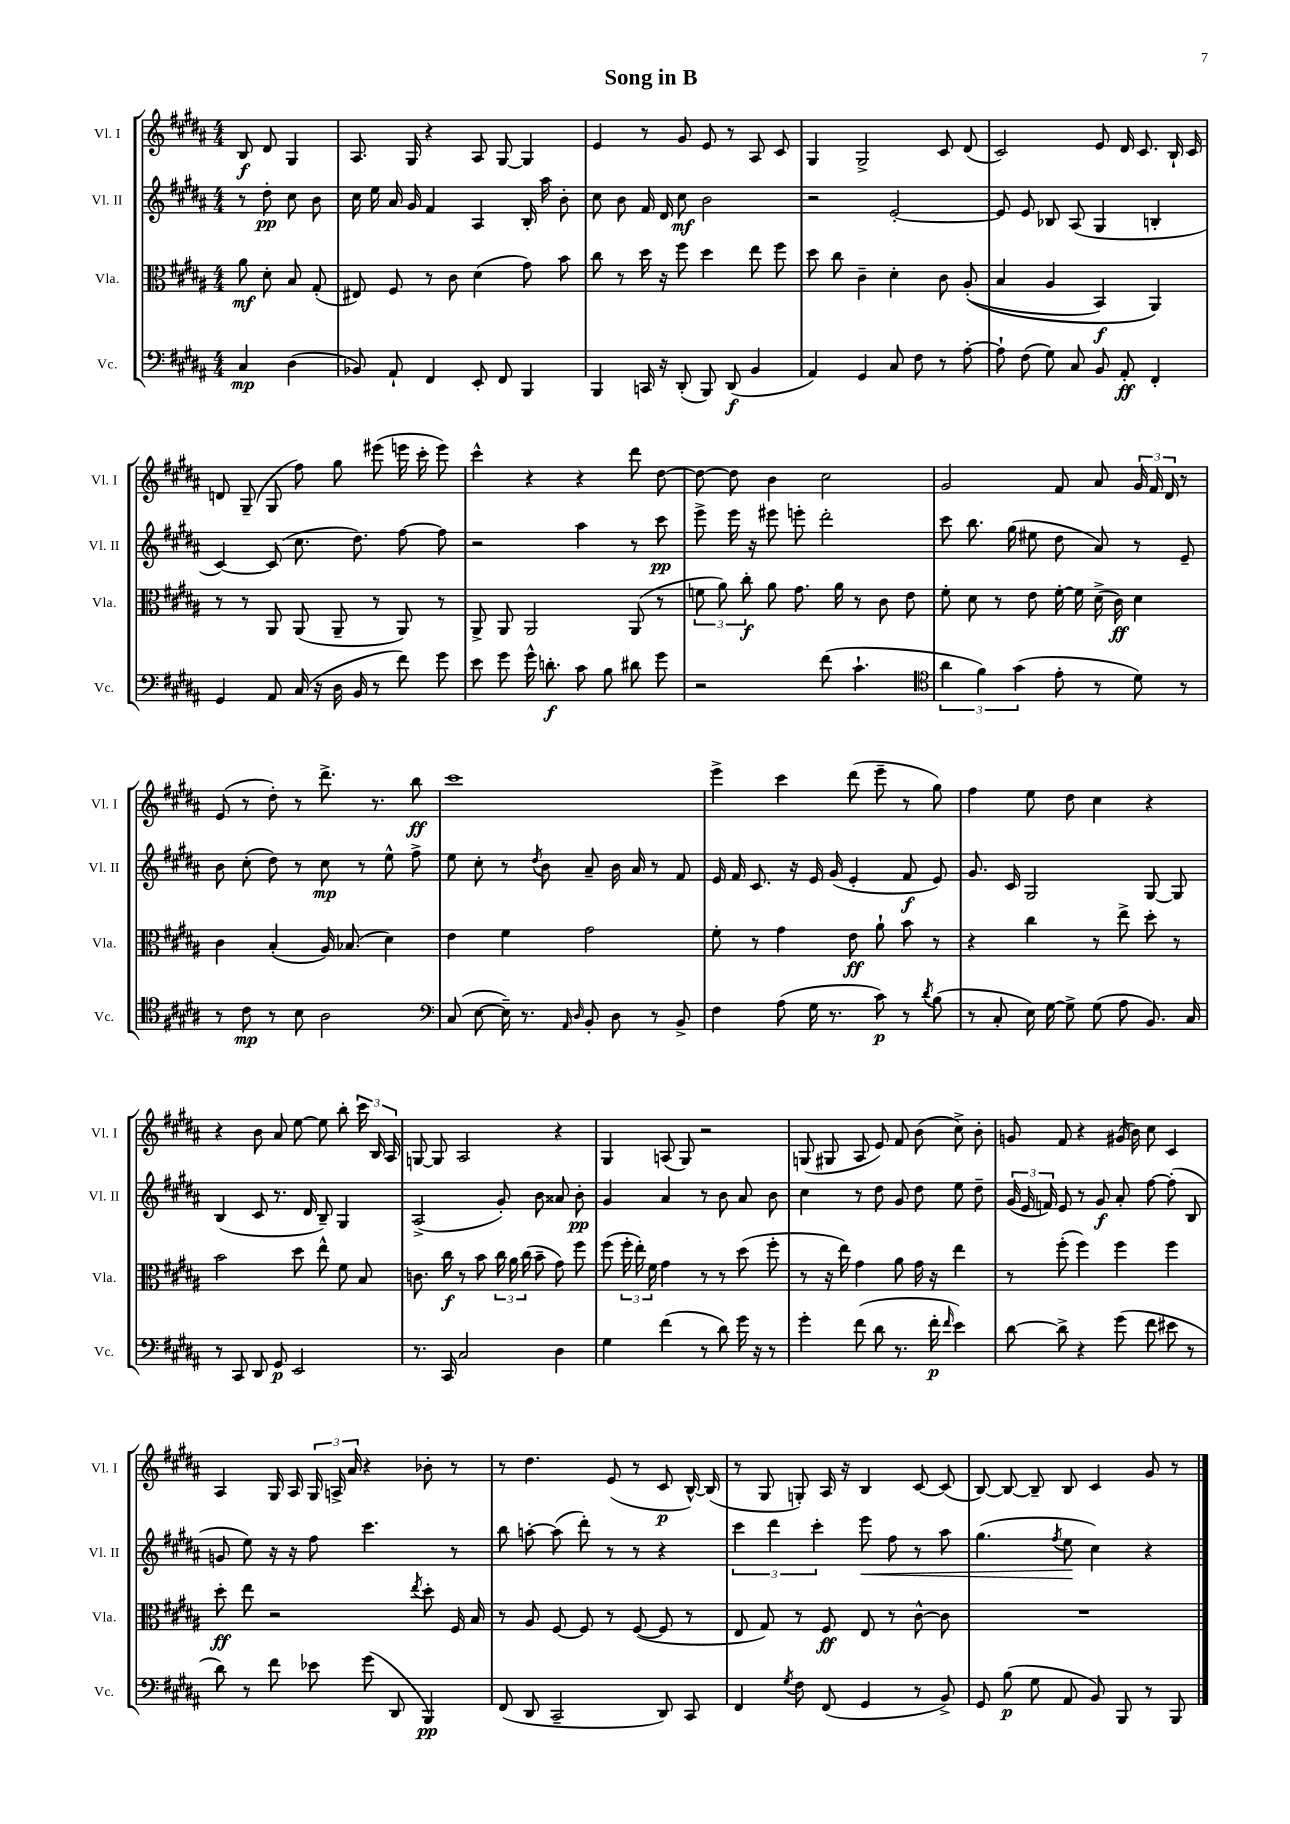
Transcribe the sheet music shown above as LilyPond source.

\header { title = "Song in B" }
<<
\new StaffGroup <<
\new Staff = "s0" \with { instrumentName = "Vl. I" shortInstrumentName = "Vl. I" } {
    \clef treble \key b \major \numericTimeSignature \time 4/4 \partial 2
    \autoBeamOff b8\f dis'8 gis4 |
    ais8. gis16 r4 ais8 gis8~ gis4 |
    e'4 r8 gis'8 e'8 r8 ais8 cis'8 |
    gis4 gis2-> cis'8 dis'8( |
    cis'2) e'8 dis'16 cis'8. b16-! cis'16 |
    d'8 gis8--( gis8 fis''8) gis''8 eis'''8( e'''16 cis'''16-. e'''8) |
    cis'''4-^ r4 r4 dis'''8 dis''8~ |
    dis''8~ dis''8 b'4 cis''2 |
    gis'2 fis'8 ais'8 \tuplet 3/2 { gis'16 fis'16 dis'16 } r8 |
    e'8( r8 dis''8-.) r8 dis'''8.-> r8. b''8\ff |
    cis'''1 |
    e'''4-> cis'''4 dis'''8( e'''8-- r8 gis''8) |
    fis''4 e''8 dis''8 cis''4 r4 |
    r4 b'8 ais'8 e''8~ e''8 b''8-. \tuplet 3/2 { cis'''16 b16 ais16 } |
    g8~ g8 ais2 r4 |
    gis4 a8( gis8) r2 |
    g8( gis8 ais8 e'8) fis'8 b'8( cis''8->) b'8-. |
    g'8 fis'8 r4 gis'16( b'16) cis''8 cis'4 |
    ais4 gis16 ais16 \tuplet 3/2 { gis16 a16-> ais'16 } r4 bes'8-. r8 |
    r8 dis''4. e'8( r8 cis'8\p b16~-^) b16( |
    r8 gis8 g8-.) ais16 r16 b4 cis'8~ cis'8( |
    b8~) b8~ b8-- b8 cis'4 gis'8 r8 \bar "|." |
}
\new Staff = "s1" \with { instrumentName = "Vl. II" shortInstrumentName = "Vl. II" } {
    \clef treble \key b \major \numericTimeSignature \time 4/4 \partial 2
    \autoBeamOff r8 dis''8-.\pp cis''8 b'8 |
    cis''16 e''16 ais'16 gis'16 fis'4 ais4 b16-. ais''16 b'8-. |
    cis''8 b'8 fis'16 dis'16 cis''8\mf b'2 |
    r2 e'2~-. |
    e'8 e'8 bes8 ais8( gis4 b4-. |
    cis'4~) cis'8( cis''8. dis''8.) fis''8~ fis''8 |
    r2 ais''4 r8 cis'''8\pp |
    e'''8-> e'''16 r16 eis'''8 e'''8-. dis'''2-. |
    cis'''8 b''8. gis''16( eis''8 dis''8 ais'8) r8 e'8-- |
    b'8 cis''8-.( dis''8) r8 cis''8\mp r8 e''8-^ fis''8-> |
    e''8 cis''8-. r8 \acciaccatura { dis''8 } b'8 ais'8-- b'16 ais'16 r8 fis'8 |
    e'16 fis'16 cis'8. r16 e'16 gis'16( e'4-. fis'8\f e'8) |
    gis'8. cis'16 gis2 gis8~ gis8 |
    b4( cis'8 r8. dis'16 b8--) gis4 |
    ais2->( gis'8-.) b'8 aisis'8 b'8-.\pp |
    gis'4 ais'4 r8 b'8 ais'8 b'8 |
    cis''4 r8 dis''8 gis'8 dis''8 e''8 dis''8-- |
    \tuplet 3/2 { gis'16( e'16 f'16) } e'8 r8 gis'8\f ais'8-. fis''8~ fis''8-.( b8 |
    g'8 e''8) r16 r16 fis''8 cis'''4. r8 |
    b''8 a''8~-. a''8( dis'''8-.) r8 r8 r4 |
    \tuplet 3/2 { cis'''4 dis'''4 cis'''4-. } e'''8\< fis''8 r8 ais''8 |
    gis''4.( \acciaccatura { fis''8 } e''8\! cis''4) r4 \bar "|." |
}
\new Staff = "s2" \with { instrumentName = "Vla." shortInstrumentName = "Vla." } {
    \clef alto \key b \major \numericTimeSignature \time 4/4 \partial 2
    \autoBeamOff ais'8\mf dis'8-. b8 gis8-.( |
    eis8) fis8 r8 cis'8 dis'4( gis'8) b'8 |
    cis''8 r8 dis''16 r16 fis''8 dis''4 e''8 fis''8 |
    dis''8 cis''8 cis'4-- dis'4-. cis'8 ais8-.(\( |
    b4 ais4 b,4\f) ais,4\) |
    r8 r8 ais,8 ais,8( ais,8-- r8 ais,8) r8 |
    ais,8-> ais,8 ais,2 ais,8( r8 |
    \tuplet 3/2 { f'8 ais'8) cis''8-.\f } ais'8 gis'8. ais'16 r8 cis'8 e'8 |
    fis'8-. dis'8 r8 e'8 fis'16~-. fis'16 dis'16->( cis'16\ff) dis'4 |
    cis'4 b4-.( ais16) bes8.( dis'4) |
    e'4 fis'4 gis'2 |
    fis'8-. r8 gis'4 e'8\ff ais'8-! b'8 r8 |
    r4 cis''4 r8 e''8-> dis''8-. r8 |
    b'2 dis''8 e''8-^ fis'8 b8 |
    c'8. cis''16\f r8 b'8 \tuplet 3/2 { cis''16 ais'16 cis''16( } b'8-- gis'8) fis''8 |
    fis''8( \tuplet 3/2 { fis''16-. e''16-.) fis'16 } gis'4 r8 r8 dis''8( fis''8-. |
    r8 r16 e''16) gis'4 ais'8 gis'16 r16 e''4 |
    r8 fis''8-.( fis''4) fis''4 fis''4 |
    dis''8-.\ff e''8 r2 \acciaccatura { e''8 } dis''8-. fis16 b16 |
    r8 ais8 fis8~ fis8 r8 fis8~( fis8 r8 |
    e8 gis8) r8 fis8\ff e8 r8 cis'8~-^ cis'8 |
    R1 \bar "|." |
}
\new Staff = "s3" \with { instrumentName = "Vc." shortInstrumentName = "Vc." } {
    \clef bass \key b \major \numericTimeSignature \time 4/4 \partial 2
    \autoBeamOff cis4\mp dis4( |
    bes,8) ais,8-! fis,4 e,8-. fis,8 b,,4 |
    b,,4 c,16 r16 dis,8-.( b,,8) dis,8\f( b,4 |
    ais,4) gis,4 cis8 fis8 r8 ais8~-. |
    ais8-! fis8( gis8) cis8 b,8 ais,8-.\ff fis,4-. |
    gis,4 ais,8 cis16( r16 dis16 b,16 r8 fis'8) gis'8 |
    e'8 gis'8 gis'16-^ d'8.-.\f cis'8 b8 dis'8 gis'8 |
    r2 fis'8( cis'4.-! |
    \clef tenor \tuplet 3/2 { ais'4 fis'4) gis'4( } e'8-. r8 dis'8) r8 |
    r8 cis'8\mp r8 b8 ais2 |
    \clef bass cis8( e8~ e16--) r8. \grace { ais,16 dis16 } b,8-. dis8 r8 b,8-> |
    fis4 ais8( gis16 r8. cis'8\p) r8 \acciaccatura { dis'8 } b8( |
    r8 cis8-. e16) gis16~ gis8-> gis8( ais8 b,8.) cis16 |
    r8 cis,8 dis,8 gis,8\p e,2 |
    r8. cis,16 cis2 dis4 |
    gis4 fis'4( r8 dis'8) gis'16 r16 r8 |
    gis'4-. fis'8( dis'8 r8. fis'16-.\p \grace { fis'16 } e'4) |
    dis'8~ dis'8-> r4 gis'8( fis'8 eis'8 r8 |
    dis'8) r8 fis'8 ees'8 gis'8( dis,8 b,,4\pp) |
    fis,8( dis,8 cis,2-- dis,8) cis,8 |
    fis,4 \acciaccatura { gis8 } fis8 fis,8( gis,4 r8 b,8->) |
    gis,8 b8\p( gis8 ais,8 b,8) b,,8 r8 b,,8 \bar "|." |
}
>>
>>
\layout { \context { \Score \remove "Bar_number_engraver" } }
